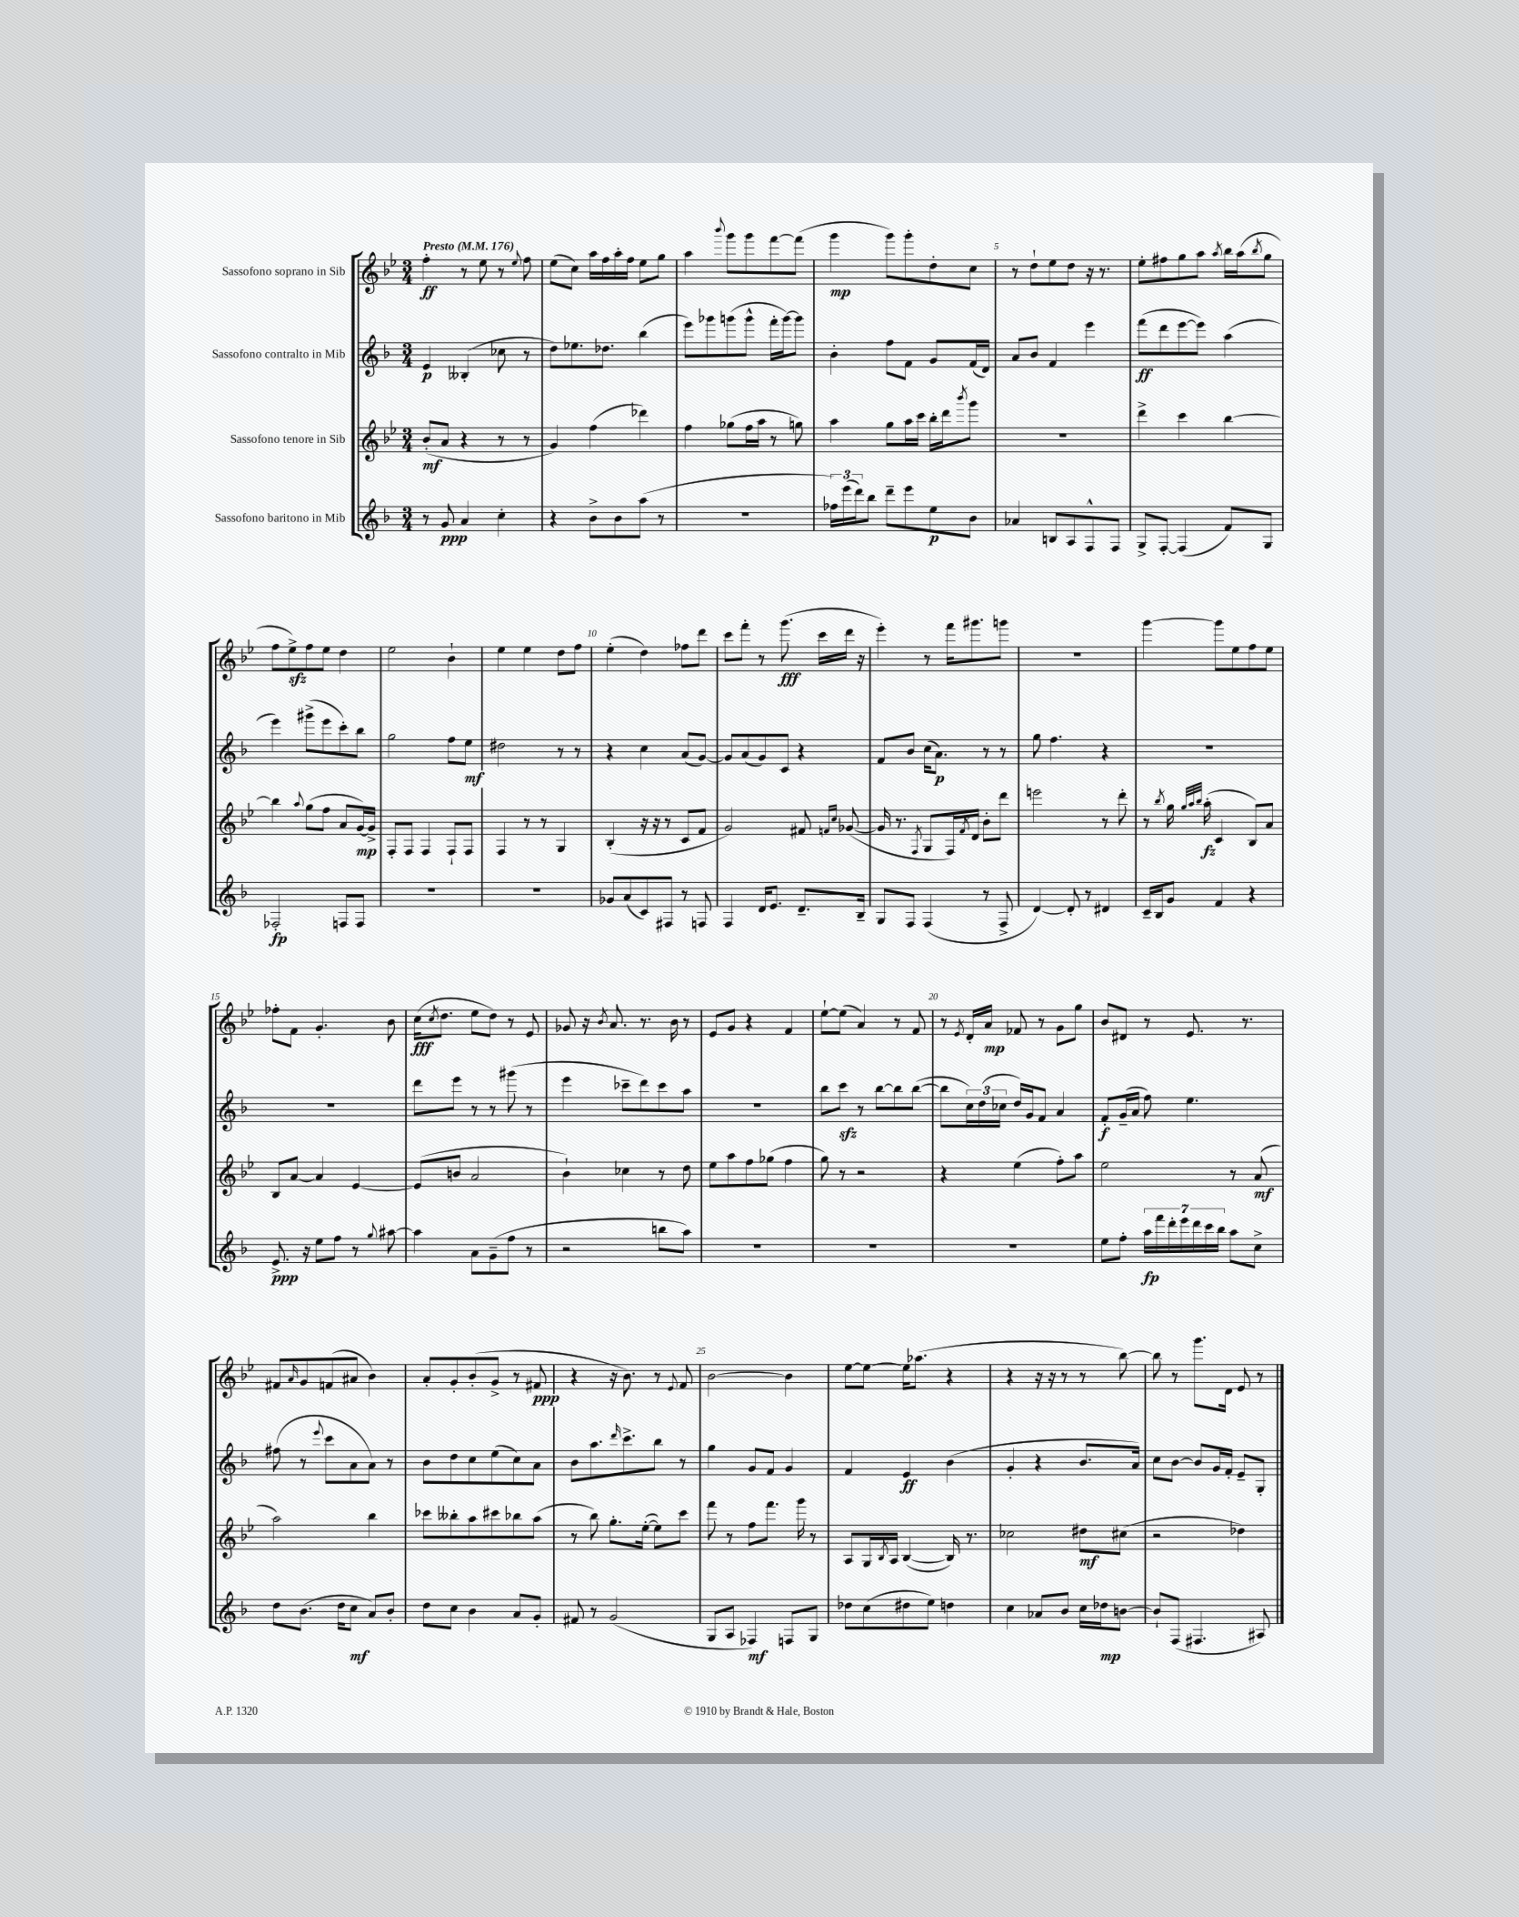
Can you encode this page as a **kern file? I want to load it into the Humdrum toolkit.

**kern	**kern	**kern	**kern
*staff4	*staff3	*staff2	*staff1
*clefG2	*clefG2	*clefG2	*clefG2
*k[b-]	*k[b-e-]	*k[b-]	*k[b-e-]
*M3/4	*M3/4	*M3/4	*M3/4
*MM176	*MM176	*MM176	*MM176
8r	(8b-'	4e	4ff'
8g	8a	.	.
4a	4r	(4B--'	8r
.	.	.	8ee-
4cc'	8r	8cc-	8r
.	.	.	8qqee-
.	8r	8r	8ff
=	=	=	=
4r	4g)	8dd)	(8ee-
.	.	8.ee-	8cc)
8b-^	(4ff	.	16aa
.	.	8.dd-	16ff
8b-	.	.	16aa'
.	.	.	16ff
(8aa	4ddd-)	(4bb-	8ee-
8r	.	.	8gg
=	=	=	=
2.r	4ff	8eee)	4aa
.	.	8ggg-	.
.	.	.	8qqbbb-
.	(8gg-	(8ggg	8ggg
.	16ff	8ggg^^	8ggg
.	16aa	.	.
.	8r	16fff'	[8fff
.	.	[16ggg)	.
.	8gg)	8ggg]	(8fff]
=	=	=	=
24ff-)	4aa	4b-'	4ggg
(24eee	.	.	.
24ddd)	.	.	.
8bb-	.	.	.
8ddd~	8gg	8ff	8ggg)
8eee	16aa	8f	8ggg'
.	16ccc	.	.
8ee	16bb-'	8g	8dd'
.	16ddd	.	.
.	8qbbb-	.	.
8b-	8ggg	(16f	8cc
.	.	16d)	.
=	=	=	=
4a-	2.r	8a	8r
.	.	8b-	8dd`
8B	.	4f	8ee-
8A	.	.	8dd
8F^^	.	4eee	16r
.	.	.	8.r
8F	.	.	.
=	=	=	=
8G^	4ddd^	(8fff	8ee-'
[8F'	.	8ddd	8ff#
(4F]	4ccc	[8eee	8gg
.	.	8eee])	8aa
.	.	.	8qaa
8f)	[4bb-	(4aa	16bb-
.	.	.	(16aa
.	.	.	8qbb-
8G	.	.	8gg
=	=	=	=
2F-'	4bb-]	4eee)	8ff
.	.	.	8ee-^)
.	8qqaa	.	.
.	(8gg	(8ggg#^	8ff
.	8ff	8eee	8ee-
8F	8a	8ccc')	4dd
8F	[16g)	8bb-	.
.	16g^]	.	.
=	=	=	=
2.r	8F'	2gg	2ee-
.	8F	.	.
.	4F	.	.
.	8F`	8ff	4b-`
.	8F	8ee	.
=	=	=	=
2.r	4F	2dd#	4ee-
.	8r	.	4ee-
.	8r	.	.
.	4G	8r	8dd
.	.	8r	8ff
=	=	=	=
8g-	(4B-'	4r	(4ee-'
(8a	.	.	.
8c)	16r	4cc	4dd)
.	16r	.	.
8F#	8r	.	.
8r	8c	(8a	8ff-
8F	8f	[8g)	8ddd
=	=	=	=
4F	2g)	8g]	8ccc
.	.	(8a	8fff'
16d	.	8g)	8r
8.e	.	.	.
.	.	8c	(8.ggg
8.d~	8f#	4r	.
.	.	.	16ccc
.	16qqf	.	.
.	16qqcc	.	.
.	([8g-	.	16ddd
16B-~	.	.	16r
=	=	=	=
8G	16g-]	8f	4eee-')
.	8.r	.	.
8F	.	8b-	.
.	8qF	.	.
(4F	8G	(16cc	8r
.	.	8.a)	.
.	16F)	.	16fff
.	8qf	.	.
.	16d	.	8.ggg#
8r	8b-'	8r	.
8F^	8ddd	8r	8ggg
=	=	=	=
[4d)	2eee	8gg	2.r
.	.	4.ff	.
8d']	.	.	.
8r	.	.	.
4d#	8r	4r	.
.	8ddd'	.	.
=	=	=	=
16c~	8r	2.r	[4ggg
16B-	.	.	.
.	8qbb-	.	.
8g	16gg	.	.
.	32qqgg	.	.
.	32qqaa	.	.
.	32qqbb-	.	.
.	(16aa'	.	.
4f	4c	.	8ggg]
.	.	.	8ee-
4r	8B-)	.	8ff
.	8a	.	8ee-
=	=	=	=
8.e^	8B-	2.r	8ff-'
.	[8a	.	8f
16r	.	.	.
8ee	4a]	.	4.g'
8ff	.	.	.
8r	[4e-	.	.
8qqgg	.	.	.
[8aa#	.	.	8b-
=	=	=	=
4aa#]	(8e-]	8ddd	(16cc
.	.	.	8qcc
.	.	.	8.dd
.	8b	8eee	.
8a	2a	8r	8ee-
(8g~	.	8r	8dd)
8ff	.	(8ggg#	8r
8r	.	8r	8e-
=	=	=	=
2r	4b-`)	4eee	8g-
.	.	.	16r
.	.	.	8qb-
.	.	.	8.a
.	4cc-	8ccc-~	.
.	.	8ddd)	8.r
8bb	8r	8ccc-	.
.	.	.	16b-
8aa)	8dd	8aa	8r
=	=	=	=
2.r	8ee-	2.r	8e-
.	8aa	.	8g
.	8ff	.	4r
.	(8gg-	.	.
.	4ff	.	4f
=	=	=	=
2.r	8gg)	8bb-	[8ee-`
.	8r	8ccc	(8ee-]
.	2r	8r	4a)
.	.	[8bb-	.
.	.	8bb-]	8r
.	.	([8bb-	8f
=	=	=	=
2.r	4r	8bb-]	8r
.	.	.	8qe-
.	.	24cc)	16d'
.	.	(24dd	.
.	.	.	16a
.	.	24cc-	.
.	(4ee-	16dd)	8f-
.	.	16g	.
.	.	8f	8r
.	8ff')	4a	8g
.	8aa	.	8gg
=	=	=	=
8ee	2ee-	8f'	8b-
8ff'	.	(16g~	8d#
.	.	16a	.
28aa	.	8ff)	8r
28fff	.	.	.
28ddd'	.	.	.
28eee	.	.	.
.	.	4.ee	8.e-
28ddd	.	.	.
28ccc	.	.	.
28bb-	.	.	.
8aa	8r	.	.
.	.	.	8.r
8cc^	(8a	.	.
=	=	=	=
8dd	2aa)	(8ff#	8f#
.	.	.	16qqa
(8.b-	.	8r	8g
.	.	8qqeee	.
.	.	8ccc	(8f
16dd	.	.	.
8cc	.	8a	8a#
8a)	4bb-	8a)	4b-)
8b-'	.	8r	.
=	=	=	=
8dd	8ccc-	8b-	8a'
8cc	8bb--'	8dd	8g'
4b-	8aa	8cc	(8b-'
.	8ccc#	(8ee	8g^
8a	8bb-	8cc)	8r
8g'	(8aa	8a	8f#
=	=	=	=
8f#	8r	8b-	4r
8r	8bb-)	8.aa	.
(2g	8.gg'	.	16r
.	.	16qqddd	.
.	.	8.ccc^	8.b-)
.	([16ee-'	.	.
.	8ee-])	8bb-	8r
.	.	.	8qqe-
.	8ccc	8r	8f
=	=	=	=
8G	8fff	4gg	[2b-
8A	8r	.	.
4F-)	8ff	8g	.
.	8.fff	8f	.
8F	.	4g	4b-]
.	16ggg	.	.
8G	8r	.	.
=	=	=	=
8dd-	8A	4f	[8ee-
(8cc	16G	.	8ee-_
.	8qB-	.	.
.	16A	.	.
8dd#	([4B-	4e	16ee-]
.	.	.	(8.aa-
8ee)	.	.	.
4dd	16B-])	(4b-	4r
.	8.r	.	.
=	=	=	=
4cc	2cc-	4g'	4r
8a-	.	4r	16r
.	.	.	16r
8b-	.	.	8r
16cc	8dd#	8.b-	8r
16dd-	.	.	.
[8b	(8cc#	.	[8bb-)
.	.	16a)	.
=	=	=	=
8b`]	2r	8cc	8bb-]
(8F	.	[8b-	8r
4.F#	.	8b-]	8.ggg
.	.	16g	.
.	.	16f'	16d
.	4dd-)	8e~	8e-
8A#)	.	8G'	8r
==	==	==	==
*-	*-	*-	*-
